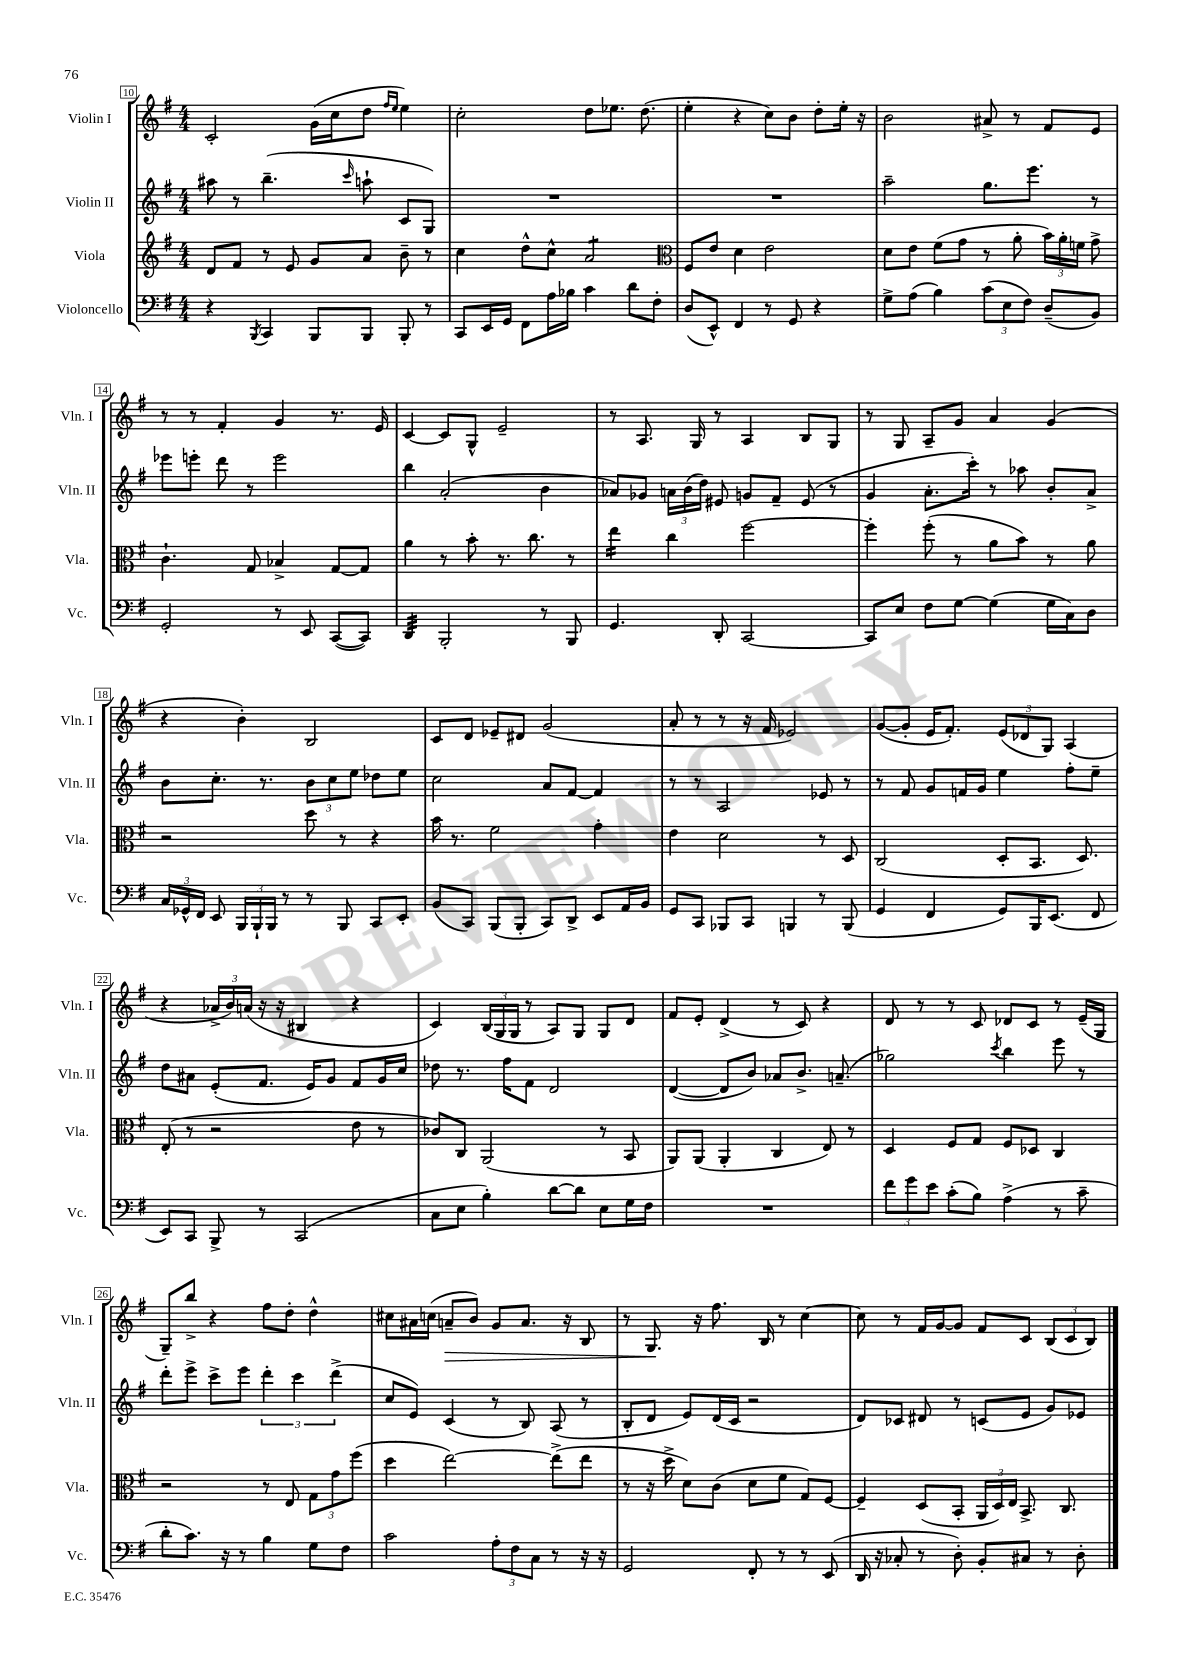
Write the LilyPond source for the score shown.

<<
\new StaffGroup <<
\new Staff = "s0" \with { instrumentName = "Violin I" shortInstrumentName = "Vln. I" } {
    \clef treble \key g \major \numericTimeSignature \time 4/4
    \autoBeamOff c'2-. g'16[( c''16 d''8] \grace { fis''16[ e''16] } e''4) |
    c''2-. d''8[ ees''8.] d''8.( |
    e''4-. r4 c''8[) b'8] d''8[-. e''16]-. r16 |
    b'2 ais'8-> r8 fis'8[ e'8] |
    r8 r8 fis'4-. g'4 r8. e'16 |
    c'4~ c'8[ g8]-^ e'2-- |
    r8 a8. g16 r8 a4 b8[ g8] |
    r8 g8 a8[-- g'8] a'4 g'4( |
    r4 b'4-.) b2 |
    c'8[ d'8] ees'8[-- dis'8] g'2( |
    a'8-. r8 r8 r16 fis'16 ees'2) |
    g'8[~( g'8]-. e'16[ fis'8.]-.) \tuplet 3/2 { e'8[( des'8 g8]) } a4( |
    r4 \tuplet 3/2 { aes'16[-> b'16) a'16]( } r16 r16 bis4 r4 |
    c'4) \tuplet 3/2 { b16[( g16 g16] } r8 a8[) g8] g8[ d'8] |
    fis'8[ e'8]-. d'4->( r8 c'8) r4 |
    d'8 r8 r8 c'8 des'8[ c'8] r8 e'16[--( g16] |
    g8[--) b''8]-> r4 fis''8[ d''8]-. d''4-^ |
    cis''8[ ais'16 c''16]( a'8[--\> b'8]) g'8[ a'8.] r16 b8 |
    r8 g8.\! r16 fis''8. b16 r8 c''4~ |
    c''8 r8 fis'16[ g'16~ g'8] fis'8[ c'8] \tuplet 3/2 { b8[( c'8 b8]) } \bar "|." |
}
\new Staff = "s1" \with { instrumentName = "Violin II" shortInstrumentName = "Vln. II" } {
    \clef treble \key g \major \numericTimeSignature \time 4/4
    \autoBeamOff ais''8 r8 b''4.--( \grace { c'''16 } a''8-! c'8[ g8]) |
    R1 |
    R1 |
    a''2-- g''8.[ e'''8.] r8 |
    ees'''8[ e'''8]-. d'''8 r8 e'''2 |
    b''4 a'2-.( b'4 |
    aes'8[) ges'8] \tuplet 3/2 { a'16[ b'16( d''16]) } eis'8 g'8[ fis'8]-- eis'8( r8 |
    g'4 a'8.[-. c'''16]-.) r8 aes''8 b'8[-. a'8]-> |
    b'8[ c''8.]-. r8. \tuplet 3/2 { b'8[ c''8 e''8] } des''8[ e''8] |
    c''2 a'8[ fis'8]~ fis'4 |
    r8 r8 a2 ees'8 r8 |
    r8 fis'8 g'8[ f'16 g'16] e''4 fis''8[-. e''8]-- |
    d''8[ ais'8] e'8[-.( fis'8.] e'16[) g'8] fis'8[ g'16 c''16] |
    des''8 r8. fis''16[ fis'8] d'2 |
    d'4~( d'8[ b'8]) aes'8[ b'8.]-> a'8.--( |
    ges''2) \acciaccatura { c'''8 } b''4 e'''8 r8 |
    d'''8[-. e'''8]-> c'''8[-> e'''8] \tuplet 3/2 { d'''4-. c'''4 d'''4->( } |
    c''8[ e'8]) c'4( r8 b8) a8( r8 |
    b8[-. d'8] e'8[) d'16( c'16] r2 |
    d'8[) ces'8] dis'8 r8 c'8[( e'8] g'8[) ees'8] \bar "|." |
}
\new Staff = "s2" \with { instrumentName = "Viola" shortInstrumentName = "Vla." } {
    \clef treble \key g \major \numericTimeSignature \time 4/4
    \autoBeamOff d'8[ fis'8] r8 e'8 g'8[ a'8] b'8-- r8 |
    c''4 d''8[-^ c''8]-^ a'2:8 |
    \clef alto fis8[ e'8] d'4 e'2 |
    d'8[ e'8] fis'8[( g'8] r8 a'8-. \tuplet 3/2 { b'16[) a'16-. f'16] } g'8-> |
    c'4.-! g8 bes4-> g8[~ g8] |
    a'4 r8 b'8-. r8. c''8. r8 |
    e''4:16 c''4 fis''2~ |
    fis''4-. fis''8-.( r8 a'8[ b'8]) r8 a'8 |
    r2 d''8 r8 r4 |
    b'16 r8. fis'2 g'4-. |
    e'4 d'2 r8 d8 |
    c2( d8[-. b,8.] d8.) |
    e8-.( r8 r2 e'8 r8 |
    ces'8[) c8] a,2( r8 b,8 |
    a,8[) a,8]( a,4-. c4 e8) r8 |
    d4 fis8[ g8] fis8[ des8] c4 |
    r2 r8 e8 \tuplet 3/2 { g8[ g'8 fis''8]( } |
    d''4 e''2~) e''8[->( e''8] |
    r8 r16 d''16-> d'8[) c'8]( d'8[ fis'8] g8[) fis8]~ |
    fis4-- d8[( b,8]-. \tuplet 3/2 { a,16[ d16) e16] } b,8.-> c8. \bar "|." |
}
\new Staff = "s3" \with { instrumentName = "Violoncello" shortInstrumentName = "Vc." } {
    \clef bass \key g \major \numericTimeSignature \time 4/4
    \autoBeamOff r4 \acciaccatura { b,,8 } c,4 b,,8[ b,,8] b,,8-. r8 |
    c,8[ e,16 g,16] fis,8[ a16 bes16] c'4 d'8[ fis8]-. |
    d8[( e,8]-^) fis,4 r8 g,8 r4 |
    g8[-> a8]( b4) \tuplet 3/2 { c'8[( e8 fis8]) } d8[--( b,8]) |
    g,2-. r8 e,8 c,8[~( c,8]) |
    d,4:32 b,,2-. r8 b,,8 |
    g,4. d,8-. c,2~ |
    c,8[ e8] fis8[ g8]~ g4( g16[ c16) d8] |
    \tuplet 3/2 { c16[ ges,16-^ fis,16] } e,8 \tuplet 3/2 { b,,16[ b,,16-! b,,16] } r8 r8 b,,8 c,8[ e,8]-. |
    b,8[( c,8]) b,,8[( b,,8]-. c,8[) d,8]-> e,8[ a,16 b,16] |
    g,8[ c,8] bes,,8[ c,8] b,,4 r8 b,,8( |
    g,4 fis,4 g,8[) b,,16 e,8.]( fis,8 |
    e,8[) c,8] b,,8-> r8 c,2( |
    c8[ e8] b4-.) d'8[~ d'8] e8[ g16 fis16] |
    R1 |
    \tuplet 3/2 { fis'8[ g'8 e'8] } c'8[-.( b8]) a4->( r8 c'8-- |
    d'8[-. c'8.]) r16 r8 b4 g8[ fis8] |
    c'2 \tuplet 3/2 { a8[-. fis8 c8] } r8 r16 r16 |
    g,2 fis,8-. r8 r8 e,8( |
    d,16 r16 ces8-. r8 d8-.) b,8[-. cis8] r8 d8-. \bar "|." |
}
>>
>>
\layout { \context { \Score currentBarNumber = #10 \override BarNumber.stencil = #(make-stencil-boxer 0.1 0.3 ly:text-interface::print) } }
